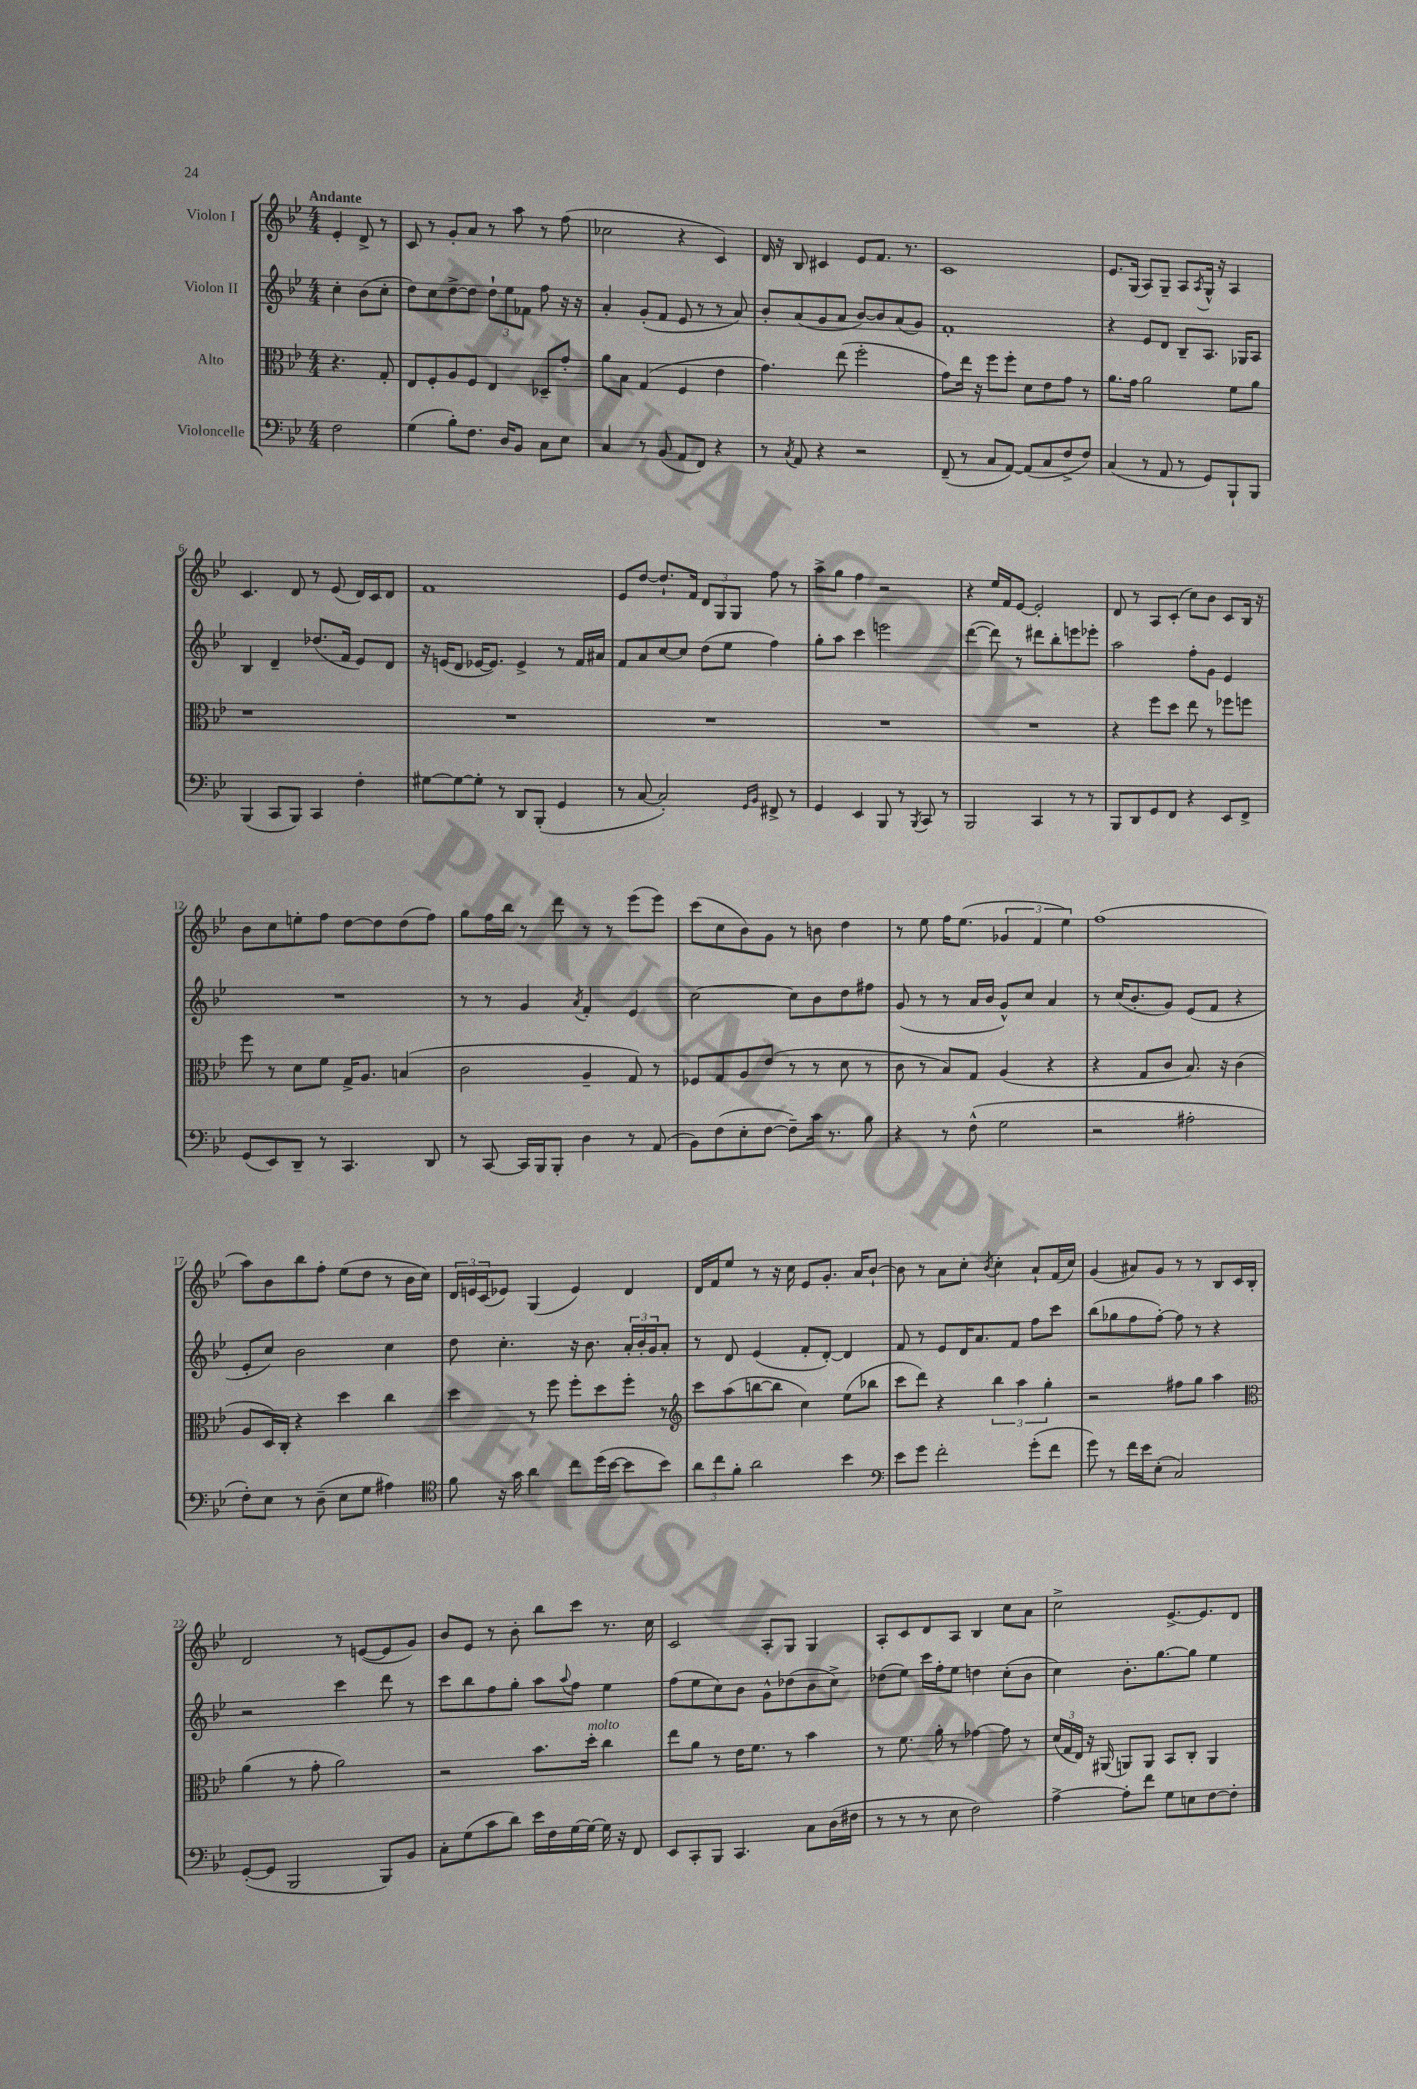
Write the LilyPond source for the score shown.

<<
\new StaffGroup <<
\new Staff = "s0" \with { instrumentName = "Violon I" } {
    \clef treble \key bes \major \numericTimeSignature \time 4/4 \partial 2 \tempo "Andante"
    ees'4-. d'8-> r8 |
    c'8 r8 g'8-. a'8 r8 a''8 r8 f''8( |
    ces''2 r4 c'4) |
    d'16 r16 bes8 cis'4 ees'8 f'8. r8. |
    c'1 |
    ees'8. g16( a8) g8-- a8 \acciaccatura { a8 } g16-^ r16 a4 |
    c'4. d'8 r8 ees'8( d'16) c'16 d'8 |
    f'1 |
    ees'8 d''8~ d''8.-! f'16 \tuplet 3/2 { d'8 g8 g8 } f''8 r8 |
    a''8-> g''8 f''4 r2 |
    r4 ees''16 f'16 ees'8~ ees'2-. |
    d'8 r8 a8 c'8-.( c''8) bes'8 c'8 bes16 r16 |
    bes'8 c''8 e''8-. f''8 d''8~ d''8 d''8( f''8) |
    g''8 f''16 bes''16 r8 d'''8 r8 r8 ees'''8( ees'''8) |
    c'''8( c''8 bes'8) g'8 r8 b'8 d''4 |
    r8 ees''8 f''16 ees''8.( \tuplet 3/2 { ges'4 f'4 ees''4) } |
    f''1( |
    a''8) bes'8 bes''8 f''8-. ees''8( d''8 r8 bes'16 c''16) |
    \tuplet 3/2 { d'16 e'16 c'16( } ees'8) g4( ees'4) d'4 |
    d'16 f'16 ees''8 r8 r16 c''16 ees'8 g'8.-. a'16 bes'8~-! |
    bes'8 r8 a'8 c''8-. \acciaccatura { bes'8 } c''4-. a'8-! f'16( c''16) |
    g'4( ais'8) g'8 r8 r8 bes8 c'16 bes16-. |
    d'2 r8 e'8~( e'8 g'8) |
    bes'8 ees'8 r8 bes'8-. bes''8 c'''8 r8. c''16 |
    c'2 a8-. g8 g4 |
    a8-. c'8 d'8 a8 bes4 c''8 a'8 |
    c''2-> ees'8.~-> ees'8. d'8 \bar "|." |
}
\new Staff = "s1" \with { instrumentName = "Violon II" } {
    \clef treble \key bes \major \numericTimeSignature \time 4/4 \partial 2
    c''4-. bes'8( c''8-. |
    d''8) c''8 d''8~-> d''8 \tuplet 3/2 { d''8-! ees''8 fes'8 } f''8 r16 r16 |
    a'4-. g'8-.( f'8 ees'8 r8 r8 a'8) |
    bes'8-. a'8( g'8 a'8 bes'8~) bes'8 a'8( g'8) |
    f'1-. |
    r4 ees'8 d'8 bes8-- a8. ges16 a8 |
    bes4 d'4-- des''8.( f'16 ees'8) d'8 |
    r16 e'16( d'8 ees'16~ ees'8.) ees'4-> r8 f'16 ais'16 |
    f'8 a'8 c''8~ c''8 d''8( ees''8 f''4) |
    g''8-. a''8 c'''4 e'''2 |
    d'''4~( d'''8) r8 dis'''8 bes''8-. e'''8 ees'''8-. |
    a''2 f''8-. g'8 ees'4 |
    R1 |
    r8 r8 g'4 \acciaccatura { a'8 } f'4-. ees'4 |
    c''2~ c''8 bes'8 d''8 fis''8 |
    g'8( r8 r8 a'16 bes'16 g'8-^) c''8 a'4 |
    r8 c''16( bes'8.-. g'8) ees'8( f'8 r4 |
    ees'8-. c''8) bes'2 c''4 |
    d''8 c''4.-. r16 bes'8. \tuplet 3/2 { a'16-. bes'16-. g'16 } a'8-. |
    r8 d'8 ees'4( f'8-. d'8~-.) d'4 |
    f'8 r8 ees'8 d'16 a'8. f'8 f''8 c'''8 |
    bes''8( ges''8 f''8 f''8~-.) f''8 r8 r4 |
    r2 c'''4 d'''8 r8 |
    c'''8 bes''8 f''8 g''8-. a''8 \appoggiatura { a''8 } f''8 ees''4 |
    f''8( ees''8 c''8) bes'8 g'8-^ des''8( bes'8 c''8->) |
    des''8( ees''8) c'''16 f''16-. ees''8 d''4 c''8-.( bes'8 |
    c''4) bes'8.-. g''8.~ g''8 ees''4 \bar "|." |
}
\new Staff = "s2" \with { instrumentName = "Alto" } {
    \clef alto \key bes \major \numericTimeSignature \time 4/4 \partial 2
    r4. g8-. |
    ees8 f8-. a8 f8 ees4 des8-- g'8-. |
    a'8 bes8 g4( f4 ees'4 |
    g'4.) ees''8( f''2-. |
    g'8) ees''16 r16 f''8 f''8-. d'8 ees'8 g'8 r8 |
    a'8. g'16 a'2 f'8 a'8 |
    r1 |
    R1 |
    R1 |
    R1 |
    R1 |
    r4 f''8 d''8 ees''8 r8 fes''8 f''8 |
    f''8 r8 d'8 f'8 g16-> a8. b4( |
    c'2 a4-- g8) r8 |
    fes8 g8 a8 ees'8( r8 r8 d'8 r8 |
    c'8 r8 bes8) g8 a4( r4 |
    r4 g8 c'8 bes8.) r16 c'4( |
    a8 d16) c16-. r4 d''4 c''4 |
    d''4 r8 f''8 f''8-. d''8 f''8-. r8 |
    \clef treble c'''8 a''8( b''8~ b''8 c''4) ees''8( bes''8 |
    c'''8 d'''8) r4 \tuplet 3/2 { bes''4 a''4 g''4-. } |
    r2 fis''8 g''8 a''4 |
    \clef alto a'4( r8 g'8-. a'2) |
    r2 bes'8. d''16-.^\markup { \italic "molto" } c''4 |
    ees''8 a'8 r8 ees'16 f'8. r8 bes'4 |
    r8 f'8. a'16-. r8 ges'4~ ges'8 r8 |
    \tuplet 3/2 { d'16( g16 ees16) } r16 ais,16( a,8) a,8 bes,8 c8-. a,4 \bar "|." |
}
\new Staff = "s3" \with { instrumentName = "Violoncelle" } {
    \clef bass \key bes \major \numericTimeSignature \time 4/4 \partial 2
    f2 |
    g4( bes8-.) f8. d16 bes,8 c8 ees8 |
    c4 r8 bes,8( a,8 f,8) r4 |
    r8 \acciaccatura { c8 } a,8 r4 r2 |
    f,8--( r8 c8 a,8~) a,8( c8 f8-> f8) |
    c4( r8 a,8 r8 g,8) bes,,8-! bes,,8 |
    bes,,4( c,8 bes,,8) c,4 f4-. |
    gis8~ gis8~ gis8-. r8 d,8 bes,,8-.( g,4 |
    r8 c8~ c2-.) \grace { g,16 bes,16 } fis,8-> r8 |
    g,4 ees,4 bes,,8 r8 \acciaccatura { bes,,8 } c,8 r8 |
    bes,,2 c,4 r8 r8 |
    bes,,8 d,8 g,8 f,8 r4 ees,8 f,8-> |
    g,8( ees,8) d,8-- r8 c,4. d,8 |
    r8 c,8~ c,16 bes,,16 bes,,8-. d4 r8 a,8( |
    bes,8) f8( ees8-. f8~ f8--) c'16 r8. bes8 |
    r4 r8 f8-^( g2 |
    r2 ais2-. |
    f8-.) ees8 r8 d8--( ees8 g8 ais4) |
    \clef tenor f'8 r16 g'16 a'4 c''8 d''16( bes'16~ bes'8 bes'8) |
    \tuplet 3/2 { a'8 c''8 f'8-. } a'2 bes'4 |
    \clef bass ees'8 g'8 f'2-. g'8-.( f'8 |
    g'8) r8 f'16 ees'16 ees8-.( c2) |
    g,8~-.( g,8 bes,,2 bes,,8) bes,8 |
    c8-. g8( c'8 d'8) ees'16 f16 g16~ g16~ g16 r16 f,8 |
    ees,8 c,8-. bes,,8 c,4. c8 d16( fis16 |
    r8 r8 r8 ees8 f2) |
    a4~-> a8-. f'8 g8 e8 f8~ f8-. \bar "|." |
}
>>
>>
